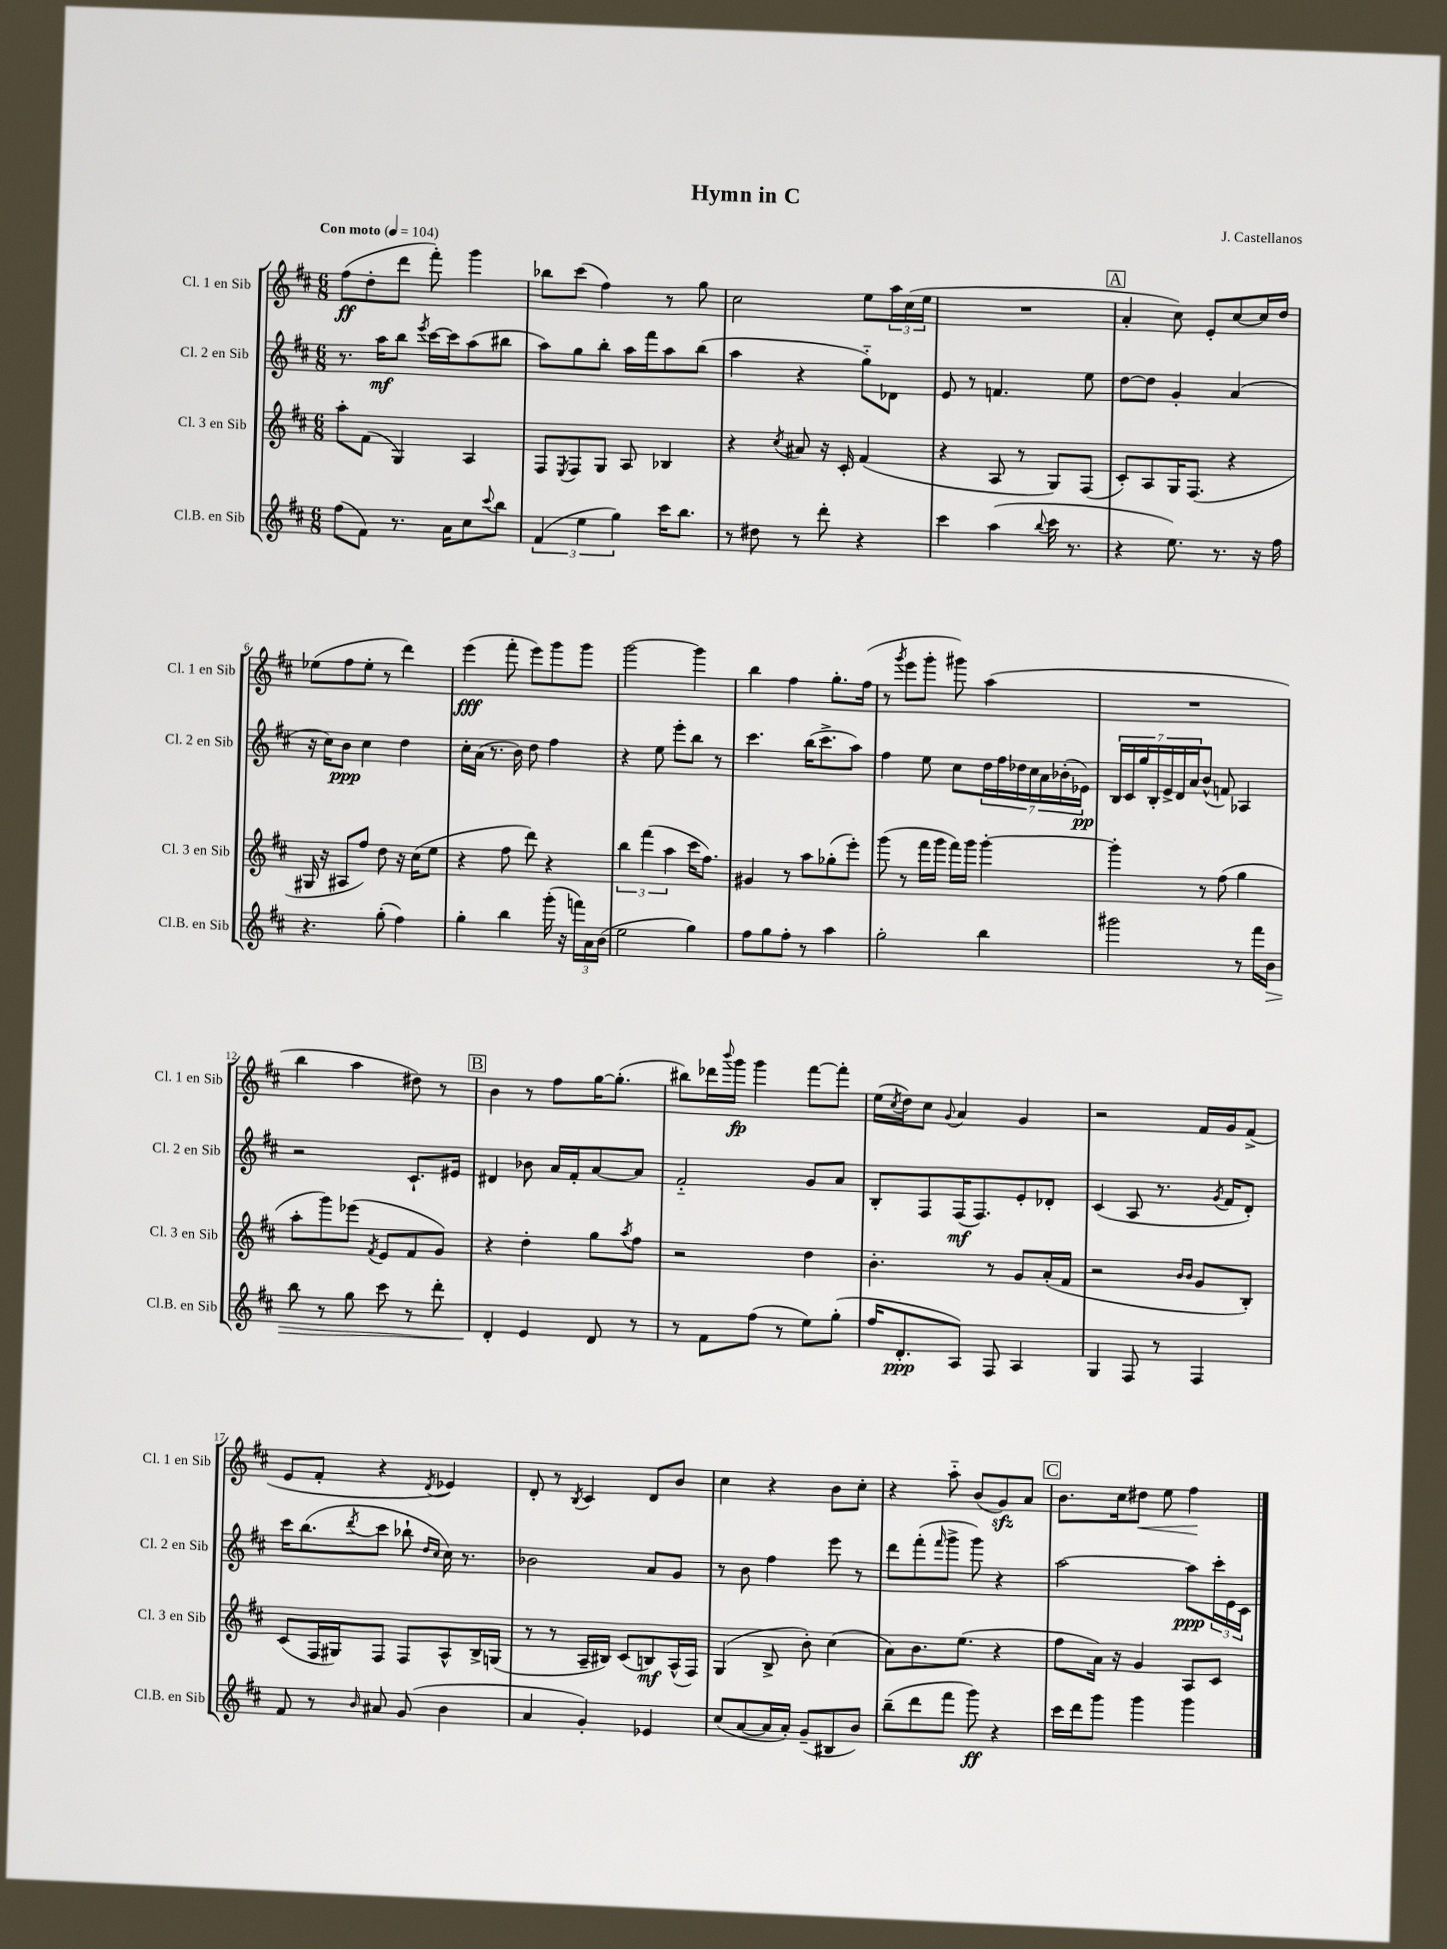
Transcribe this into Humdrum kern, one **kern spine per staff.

**kern	**kern	**kern	**kern
*staff4	*staff3	*staff2	*staff1
*clefG2	*clefG2	*clefG2	*clefG2
*k[f#c#]	*k[f#c#]	*k[f#c#]	*k[f#c#]
*M6/8	*M6/8	*M6/8	*M6/8
*MM104	*MM104	*MM104	*MM104
(8ff#	8aa'	8.r	(8ff#
8f#)	(8f#	.	8dd'
.	.	16aa	.
8.r	4G)	8bb	8ddd
.	.	8qeee	.
.	.	[16ccc#	8fff#')
16a	.	16ccc#]	.
8cc#	4A	(8aa	4ggg
8qqccc#	.	.	.
8bb	.	8bb#	.
=	=	=	=
(6f#	8F#	8aa)	8bb-
.	8qE	.	.
.	8F#	8gg	(8ccc#
6ee	.	.	.
.	8G	8bb'	4ff#)
6gg)	.	.	.
.	8A	16aa	.
.	.	16fff#	.
16ccc#	4B-	8aa	8r
8.bb	.	.	.
.	.	(8bb	8gg
=	=	=	=
8r	4r	4aa	2cc#
8dd#	.	.	.
.	8qcc#	.	.
8r	8a#	4r	.
8ddd'	16r	.	.
.	16c#'	.	.
4r	(4f#	8gg'~)	8ee
.	.	8d-	24aa
.	.	.	(24cc#
.	.	.	24ee
=	=	=	=
4ccc#	4r	8e	2.r
.	.	8r	.
(4aa	8A	4.f	.
.	8r	.	.
8qqbb	.	.	.
16ccc#	8G)	.	.
8.r	.	.	.
.	(8F#	8ee	.
=	=	=	=
4r	8c#')	[8dd	4a'
.	8A	8dd]	.
8.ee)	16G	4g'	8cc#)
.	(8.F#	.	.
.	.	.	8e'
8.r	.	.	.
.	4r	(4a	[8cc#
16r	.	.	16cc#]
16ff#	.	.	16dd
=	=	=	=
4.r	16G#	16r	(8ee-
.	16r	16cc#)	.
.	8A#	8b	8ff#
.	8ff#)	4cc#	8ee-'
(8gg'	8dd	.	8r
4ff#)	16r	4dd	4ddd)
.	(16cc#	.	.
.	8ee	.	.
=	=	=	=
4gg'	4r	16cc#'	(4eee
.	.	(16a	.
.	.	8.r	.
4bb	8ff#	.	8fff#'
.	.	16b)	.
.	8ddd)	8dd	8eee)
(16ggg'	4r	4ff#	8ggg
16r	.	.	.
24fff)	.	.	8ggg
24a	.	.	.
(24b	.	.	.
=	=	=	=
2ee	6bb	4r	[2ggg
.	(6fff#	.	.
.	.	8ee	.
.	6aa	.	.
.	.	8eee'	.
4gg)	16ccc#	8bb	4ggg]
.	8.ff#)	.	.
.	.	8r	.
=	=	=	=
8ff#	4g#	4.ccc#	4bb
8gg	.	.	.
8ff#'	8r	.	4ff#
8r	8aa	(16bb	.
.	.	8.ccc#^	.
4aa	(8gg-'	.	8.gg'
.	8eee')	8aa)	.
.	.	.	(16ff#
=	=	=	=
2gg'	(8ggg	4ff#	8r
.	.	.	8qggg
.	8r	.	8eee
.	16fff#	8ee	8ggg'
.	16ggg	.	.
.	16fff#)	8cc#	8ggg#)
.	16ggg	.	.
4bb	[4ggg'	28dd	(4aa
.	.	28ff#	.
.	.	28dd-	.
.	.	28cc#	.
.	.	28a	.
.	.	(28b-'	.
.	.	28e-)	.
=	=	=	=
2ggg#	4ggg']	28B	2.r
.	.	28c#	.
.	.	28gg	.
.	.	28B'	.
.	.	28e^	.
.	.	28d	.
.	.	28a	.
.	8r	(8b^^	.
.	(8ff#	8f)	.
8r	4gg	4A-	.
16fff#	.	.	.
16b	.	.	.
=	=	=	=
8bb	8aa'	2r	4bb
8r	8ggg)	.	.
8gg	(8eee-	.	4aa
.	8qf#	.	.
8ccc#	8e	.	.
8r	8f#	8.c#`	8dd#)
8ddd'	8g)	.	8r
.	.	16e#	.
=	=	=	=
4d'	4r	4d#	4b
4e	4dd'	8b-	8r
.	.	16a	8ff#
.	.	16f#'	.
8d	8gg	[8a	[16gg
.	.	.	(8.gg']
.	8qaa	.	.
8r	8ff#	8a]	.
=	=	=	=
8r	2r	2f#'~	8bb#)
8f#	.	.	16ddd-
.	.	.	8qqbbb
.	.	.	16ggg
(8ff#	.	.	4ggg
8r	.	.	.
8ee)	4dd	8g	[8fff#
(8gg'	.	8a	8fff#']
=	=	=	=
16ff#	4.b'	8B'	(16ee
.	.	.	8qcc#
8.d'	.	.	16dd)
.	.	8F#	8cc#
.	.	.	8qqg
8A)	.	(16F#	4a
.	.	8.F#)	.
8F#	8r	.	.
4A	8g	8e'	4g
.	(16a'	8d-'	.
.	16f#	.	.
=	=	=	=
4G	2r	(4c#	2r
8F#	.	8A	.
8r	.	8.r	.
.	16qqb	.	.
.	16qqb	.	.
4F#	8g	.	16f#
.	.	8qg	.
.	.	16f#	16g
.	8B')	8d')	(8f#^
=	=	=	=
8f#	(8c#	16ccc#	8e
.	.	(8.bb	.
8r	16F#	.	8f#'
.	16G#)	.	.
16qqb	.	8qddd	.
8a#	8F#	8ccc#	4r
(8g	8F#	8bb-`	.
.	.	16qqdd	.
.	.	16qqcc#	8qd
4b	8A^^	16cc#)	4e-)
.	.	8.r	.
.	16B^	.	.
.	(16G	.	.
=	=	=	=
4a	8r	2b-	8d'
.	8r	.	8r
.	.	.	8qB
4g')	16A~	.	4c#
.	16B#)	.	.
.	(8c#	.	.
4e-	8B)	8a	8d
.	(16A^^	8g	8b
.	16F#)	.	.
=	=	=	=
(8cc#	(4G	8r	4cc#
[8a	.	8b	.
16a]	8B^	4ff#	4r
16a')	.	.	.
(8g~	8b')	.	.
8B#	(4cc#	8eee	8b
8b)	.	8r	8cc#'
=	=	=	=
(8bb~	8a)	8ddd	4r
8ddd	8.b	(8fff#'	.
.	.	16qqfff#	.
8fff#	.	8ggg^	8aa'~
.	(8.ee	.	.
8ggg)	.	8ggg)	(8b
4r	4r	4r	8g)
.	.	.	8a
=	=	=	=
16ccc#	8ff#	[2aa	8.b
16ddd	.	.	.
8ggg	16a)	.	.
.	16r	.	16cc#
4ggg	4g	.	8dd#
.	.	.	8ee
4ggg	8A	8aa]	4ff#
.	8c#	24ccc#'	.
.	.	24e	.
.	.	24c#	.
==	==	==	==
*-	*-	*-	*-
